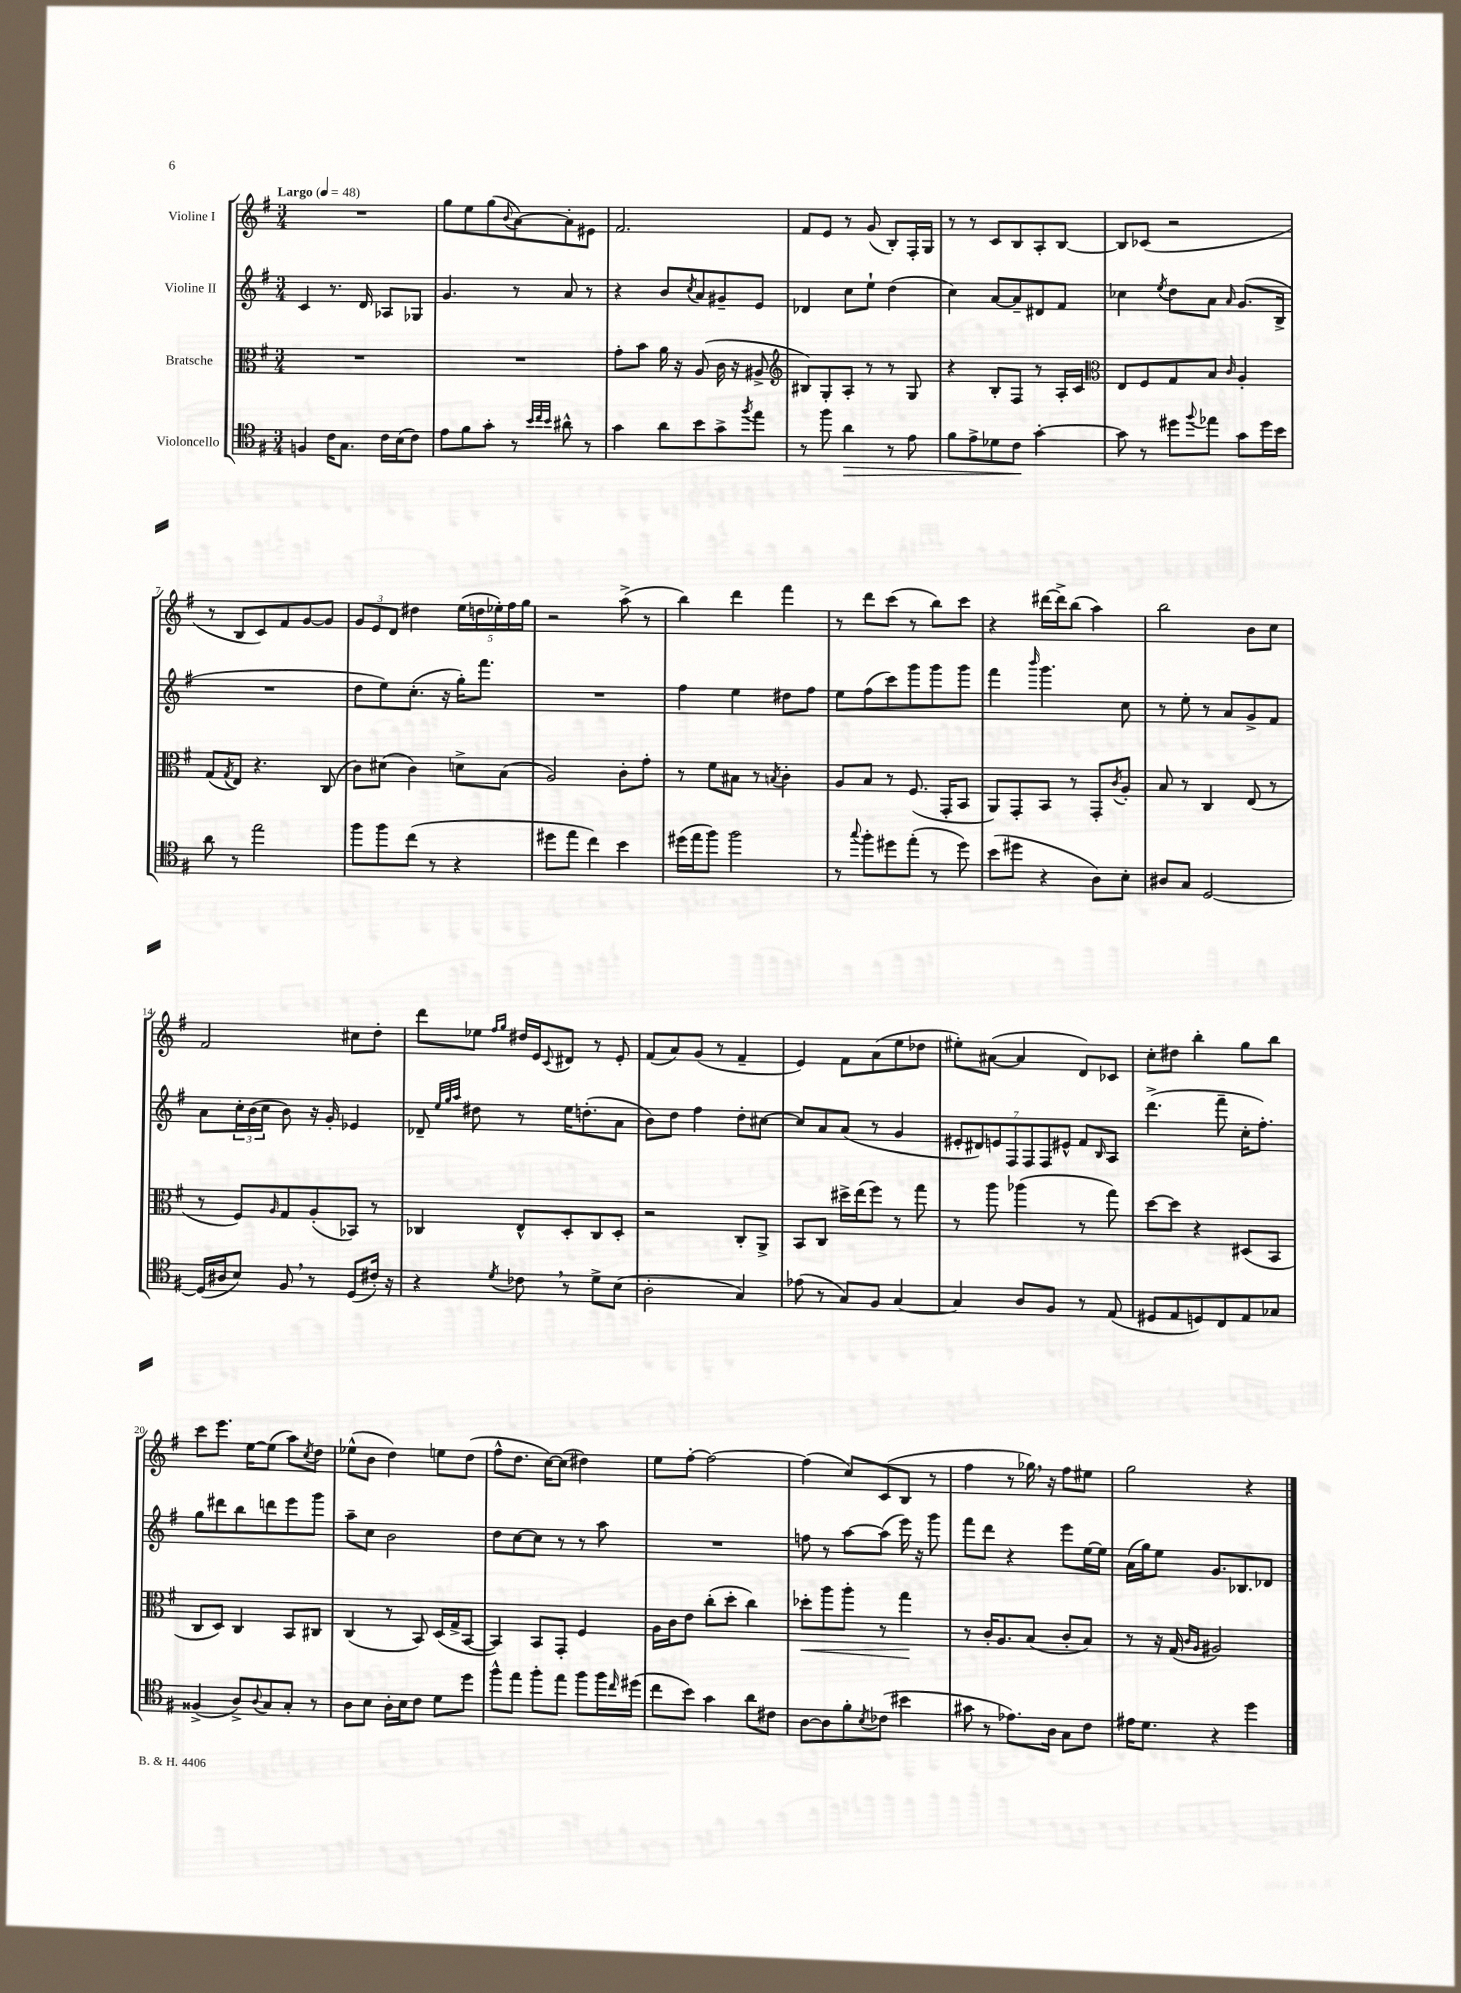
<<
\new StaffGroup <<
\new Staff = "s0" \with { instrumentName = "Violine I" } {
    \clef treble \key g \major \numericTimeSignature \time 3/4 \tempo "Largo" 4 = 48
    R2. |
    g''8 e''8 g''8( \appoggiatura { b'8 } a'8~) a'8-. eis'8 |
    fis'2. |
    fis'8 e'8 r8 g'8( b8-.) fis16-. g16 |
    r8 r8 c'8 b8 a8-. b8~ |
    b8 ces'8( r2 |
    r8 b8 c'8) fis'8 g'8~ g'8 |
    \tuplet 3/2 { g'8 e'8 d'8 } dis''4 \tuplet 5/4 { e''16( d''16 ees''16-.) fis''16 g''16 } |
    r2 a''8->( r8 |
    b''4) d'''4 fis'''4 |
    r8 d'''8 c'''8( r8 b''8) c'''8 |
    r4 dis'''16~ dis'''16-> b''8( a''4) |
    b''2 b'8 c''8 |
    fis'2 cis''8 d''8-. |
    d'''8 ees''8 \grace { fis''16 g''16 } dis''16 e'16 \appoggiatura { c'8 } dis'8 r8 e'8-. |
    fis'8( a'8) g'8( r8 fis'4-- |
    e'4) fis'8 a'8( e''8 des''8 |
    eis''8-.) ais'8~( ais'4 d'8) ces'8 |
    c''8-. dis''8 b''4-. g''8 b''8 |
    c'''8 e'''8. e''16~ e''8( a''8) \acciaccatura { c''8 } d''8 |
    ees''8-^( b'8 d''4) e''8 d''8( |
    fis''8-^ d''8. c''16~) c''8( dis''4) |
    e''8 fis''8~-. fis''2~ |
    fis''4( c''8) c'8( b8 r8 |
    fis''4 r8 ges''16) \breathe r16 fis''8 eis''8 |
    g''2 r4 \bar "|." |
}
\new Staff = "s1" \with { instrumentName = "Violine II" } {
    \clef treble \key g \major \numericTimeSignature \time 3/4
    c'4 r8. d'16 aes8 ges8 |
    g'4. r8 a'8 r8 |
    r4 b'8 \acciaccatura { c''8 } a'8 gis'8-- e'8 |
    des'4 c''8 e''8-! d''4( |
    c''4) a'8~ a'8-- dis'8 fis'8 |
    ces''4 \acciaccatura { e''8 } d''8 a'8 \grace { a'16 } g'8.( b16-> |
    R2. |
    d''8 e''8) c''8.-.( r16 g''16-.) fis'''8. |
    R2. |
    fis''4 e''4 dis''8 fis''8 |
    e''8 fis''8( c'''8) g'''8 g'''8 g'''8 |
    fis'''4 \grace { b'''16 } g'''4. c''8 |
    r8 e''8-. r8 a'8 g'8-> fis'8 |
    a'8 \tuplet 3/2 { c''16-. b'16( c''16 } b'8) r16 g'16-. ees'4 |
    des'8-- \grace { e''32 g''32 a''32 } dis''8 r8 e''16 d''8.-.( a'8 |
    b'8) d''8 fis''4 d''8-. cis''8~ |
    cis''8 a'8 a'8( r8 g'4 |
    \tuplet 7/4 { eis'8-. dis'8) e'8 fis8 fis8 fis8 eis'8-^ } fis'8 \grace { b16 } a8 |
    d'''4.->( fis'''8-- c''16-. fis''8.-.) |
    g''8 dis'''8 b''8 d'''8 e'''8 g'''8 |
    a''8-- c''8 b'2 |
    d''8 c''8~ c''8 r8 r8 a''8 |
    R2. |
    f''8 r8 a''8~ a''8( e'''16) r16 g'''8 |
    fis'''8 d'''8 r4 e'''8 e''16~ e''16 |
    a'16( g''16) e''8 g'8. bes8. des'8 \bar "|." |
}
\new Staff = "s2" \with { instrumentName = "Bratsche" } {
    \clef alto \key g \major \numericTimeSignature \time 3/4
    R2. |
    R2. |
    g'8-. b'8 a'16 r16 a8( c'16 r16 ais8-> |
    \clef treble bis8) g8-. a8-. r8 r8 g8 |
    r4 b8-. fis8 r8 a16-. c'16 |
    \clef alto e8 fis8 g8 b8 \grace { c'16 } a4-. |
    g8( \acciaccatura { g8 } e8) r4. c8( |
    c'8) dis'8( c'4) d'8-> b8( |
    a2) c'8-. g'8-. |
    r8 fis'8 bis8 r8 \acciaccatura { b8 } c'4-. |
    a8 b8 r8 fis8.( g,16-. b,8 |
    a,8) g,8-. b,8 r8 g,8-. \acciaccatura { c'8 } a8-. |
    b8 r8 c4 e8( r8 |
    r8 fis8) \grace { a16 } g8 a8-.( bes,8) r8 |
    ces4 e8-^ d8-. ces8 d8-. |
    r2 c8-. a,8-> |
    b,8 c8 dis''16-> e''16( fis''8) r8 g''8 |
    r8 a''8 aes''4( r8 g''8) |
    d''8~ d''8 r4 dis8( b,8 |
    c8 d8) c4 b,8 cis8 |
    c4( r8 b,8) d16( g16-> b,8~ |
    b,4) b,8 g,8-. fis4 |
    a16 c'16 e'8 c''8-.( d''8-. c''4) |
    des''8-.\< a''8 a''8-. r8 g''4\! |
    r8 c'16-. a8. b8( c'8-. b8) |
    r8 r16 g16( \grace { c'16 a16 } ais2) \bar "|." |
}
\new Staff = "s3" \with { instrumentName = "Violoncello" } {
    \clef tenor \key g \major \numericTimeSignature \time 3/4
    f4 c'16 g8. c'16 b16( c'8) |
    e'8 fis'8 g'8-. r8 \grace { b'32 c''32 b'32 } ais'8-^ r8 |
    g'4 a'8 b'8 g'8-> \acciaccatura { fis''8 } e''8 |
    r8 fis''8 a'4\> r8 e'8 |
    fis'8 e'8-> des'8 c'8\! g'4~-. |
    g'8 r8 dis''8 \appoggiatura { fis''8 } ees''8 g'8 dis''16 b'16 |
    a'8 r8 e''2 |
    fis''8 fis''8 c''8( r8 r4 |
    dis''8 e''8 c''4) b'4 |
    dis''16( e''16 fis''8) fis''2 |
    r8 \appoggiatura { g''8 } fis''8-. dis''8 e''8-.( r8 dis''8) |
    b'8( dis''8 r4 a8) b8-. |
    ais8 g8 d2~ |
    d16( ais16 b8) fis8 \breathe r8 d8( cis'16-.) r16 |
    r4 \acciaccatura { d'8 } ces'8 \breathe r8 d'8-> b8( |
    a2-. g4) |
    ees'8( r8 g8) fis8 g4~ |
    g4 a8 fis8 r8 e8( |
    dis8 e8 d8) c8 e8 ges8 |
    fisis4->( a8->) \appoggiatura { a8 } g8 g8-. r8 |
    a8 b8 a16-. b16 c'8 d'8 d''8 |
    fis''8-^ e''8 fis''8-. e''8 fis''8 fis''16 \grace { c''16 } dis''16( |
    c''8 b'8) g'4 a'8 cis'8 |
    a8~ a8 fis'8-. \acciaccatura { b8 } ces'8( bis'4 |
    gis'8 r8 ees'8.) a16 g8 c'8 |
    eis'16 d'8. r4 d''4 \bar "|." |
}
>>
>>
